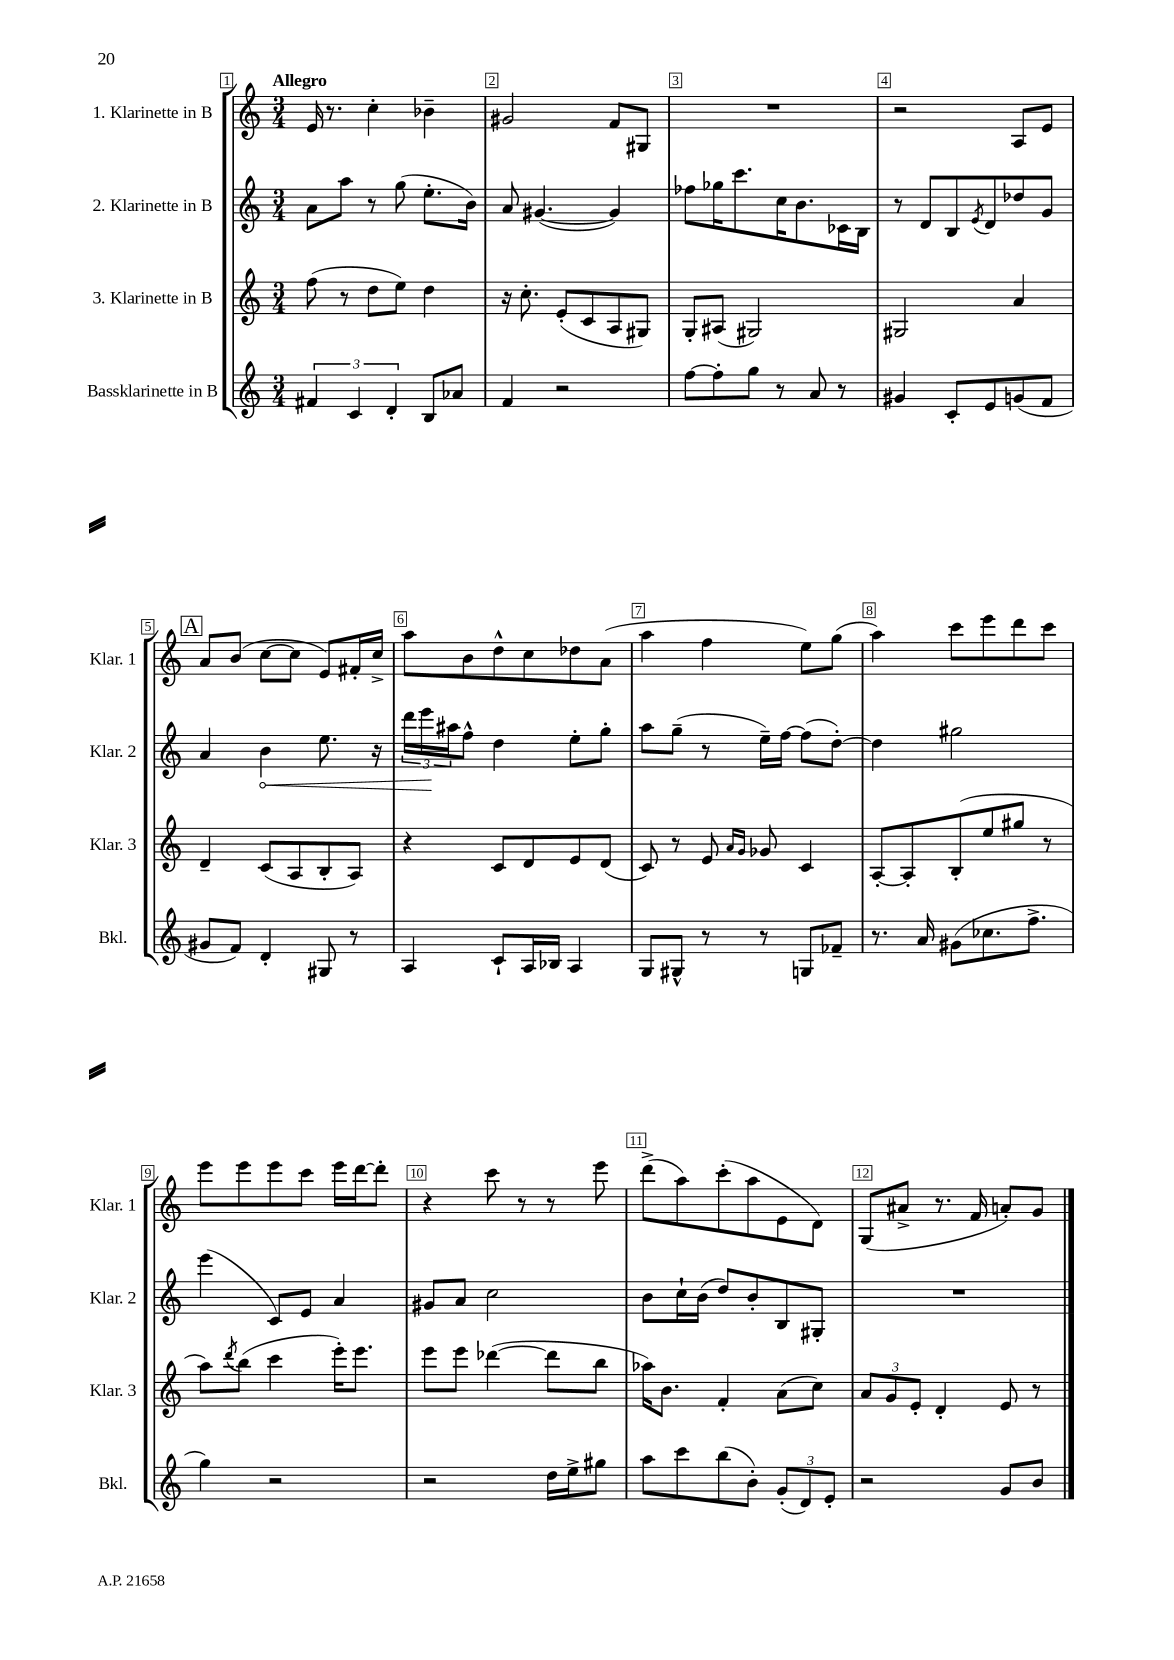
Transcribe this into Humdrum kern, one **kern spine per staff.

**kern	**kern	**kern	**kern
*staff4	*staff3	*staff2	*staff1
*clefG2	*clefG2	*clefG2	*clefG2
*k[]	*k[]	*k[]	*k[]
*M3/4	*M3/4	*M3/4	*M3/4
6f#/	(8ff\	8a\L	16e/
.	.	.	8.r
.	8r	8aa\J	.
6c/	.	.	.
.	8dd\L	8r	4cc'\
6d'/	.	.	.
.	8ee\J)	(8gg\	.
8B/L	4dd\	8.ee'\L	4b-~\
8a-/J	.	.	.
.	.	16b\Jk)	.
=	=	=	=
4f/	16r	8a/	2g#/
.	8.cc'\	.	.
.	.	([4.g#/	.
2r	(8e'/L	.	.
.	8c/	.	.
.	8A/	4g#/])	8f/L
.	8G#/J)	.	8G#/J
=	=	=	=
[8ff\L	8G'/L	8ff-\L	2.r
8ff'\]	(8A#/J	16gg-\K	.
.	.	8.ccc\	.
8gg\J	2G#/)	.	.
8r	.	16cc\K	.
.	.	8.b\	.
8a/	.	.	.
8r	.	16c-\L	.
.	.	16B\JJ	.
=	=	=	=
4g#/	2G#/	8r	2r
.	.	8d/L	.
8c'/L	.	8B/	.
.	.	8qe/	.
8e/	.	8d/	.
(8g/	4a/	8dd-/	8A/L
8f/J	.	8g/J	8e/J
=	=	=	=
8g#/L	4d~/	4a/	8a/L
8f/J)	.	.	(8b/J
4d'/	(8c/L	4b\	[8cc\L
.	8A/	.	8cc\]J
8G#/	8B'/	8.ee\	8e/L)
8r	8A/J)	.	16f#'/L
.	.	16r	16cc^/JJ
=	=	=	=
4A/	4r	24ddd\LL	8aa\L
.	.	24eee\	.
.	.	24aa#\J	.
.	.	8ff^^\J	8b\
8c`/L	8c/L	4dd\	8dd^^\
16A/L	8d/	.	8cc\
16B-/JJ	.	.	.
4A/	8e/	8ee'\L	8dd-\
.	(8d/J	8gg'\J	(8a\J
=	=	=	=
8G/L	8c/)	8aa\L	4aa\
8G#^^/J	8r	(8gg~\J	.
8r	8e/	8r	4ff\
.	16qqa/LL	.	.
.	16qqg/JJ	.	.
8r	8g-/	16ee~\LL)	.
.	.	[16ff\JJ	.
8G/L	4c/	(8ff\]L	8ee\L)
8f-~/J	.	[8dd'\J)	(8gg\J
=	=	=	=
8.r	[8A'/L	4dd\]	4aa\)
.	8A'/]	.	.
16a/	.	.	.
(8g#\L	(8B'/	2gg#\	8ccc\L
8.cc-\	8ee/	.	8eee\
.	8gg#/J	.	8ddd\
8.ff^\J	.	.	.
.	8r	.	8ccc\J
=	=	=	=
4gg\)	8aa\L)	(4eee\	8eee\L
.	8qddd/	.	.
.	(8bb\J	.	8eee\
2r	4ccc\	8c/L)	8eee\
.	.	8e/J	8ccc\J
.	16eee'\LK)	4a/	16eee\LL
.	8.eee\J	.	[16ddd\J
.	.	.	8ddd'\]J
=	=	=	=
2r	8eee\L	8g#/L	4r
.	8eee\J	8a/J	.
.	([4ddd-\	2cc\	8ccc\
.	.	.	8r
16dd\LL	8ddd-\]L	.	8r
16ee^\J	.	.	.
8gg#\J	8bb\J	.	8eee\
=	=	=	=
8aa\L	16aa-\LK)	8b\L	(8ddd^\L
.	8.b\J	.	.
8ccc\	.	16cc`\L	8aa\)
.	.	(16b\JJ	.
(8bb\	4f'/	8dd/L)	(8ccc'\
8b'\J)	.	8b'/	8aa\
(12g'/L	(8a\L	8B/	8e\
12d/)	.	.	.
.	8cc\J)	8G#'/J	8d\J)
12e'/J	.	.	.
=	=	=	=
2r	12a/L	2.r	(8G/L
.	12g/	.	.
.	.	.	8a#^/J
.	12e'/J	.	.
.	4d'/	.	8.r
.	.	.	16f/
8g/L	8e/	.	8a'/L)
8b/J	8r	.	8g/J
==	==	==	==
*-	*-	*-	*-
